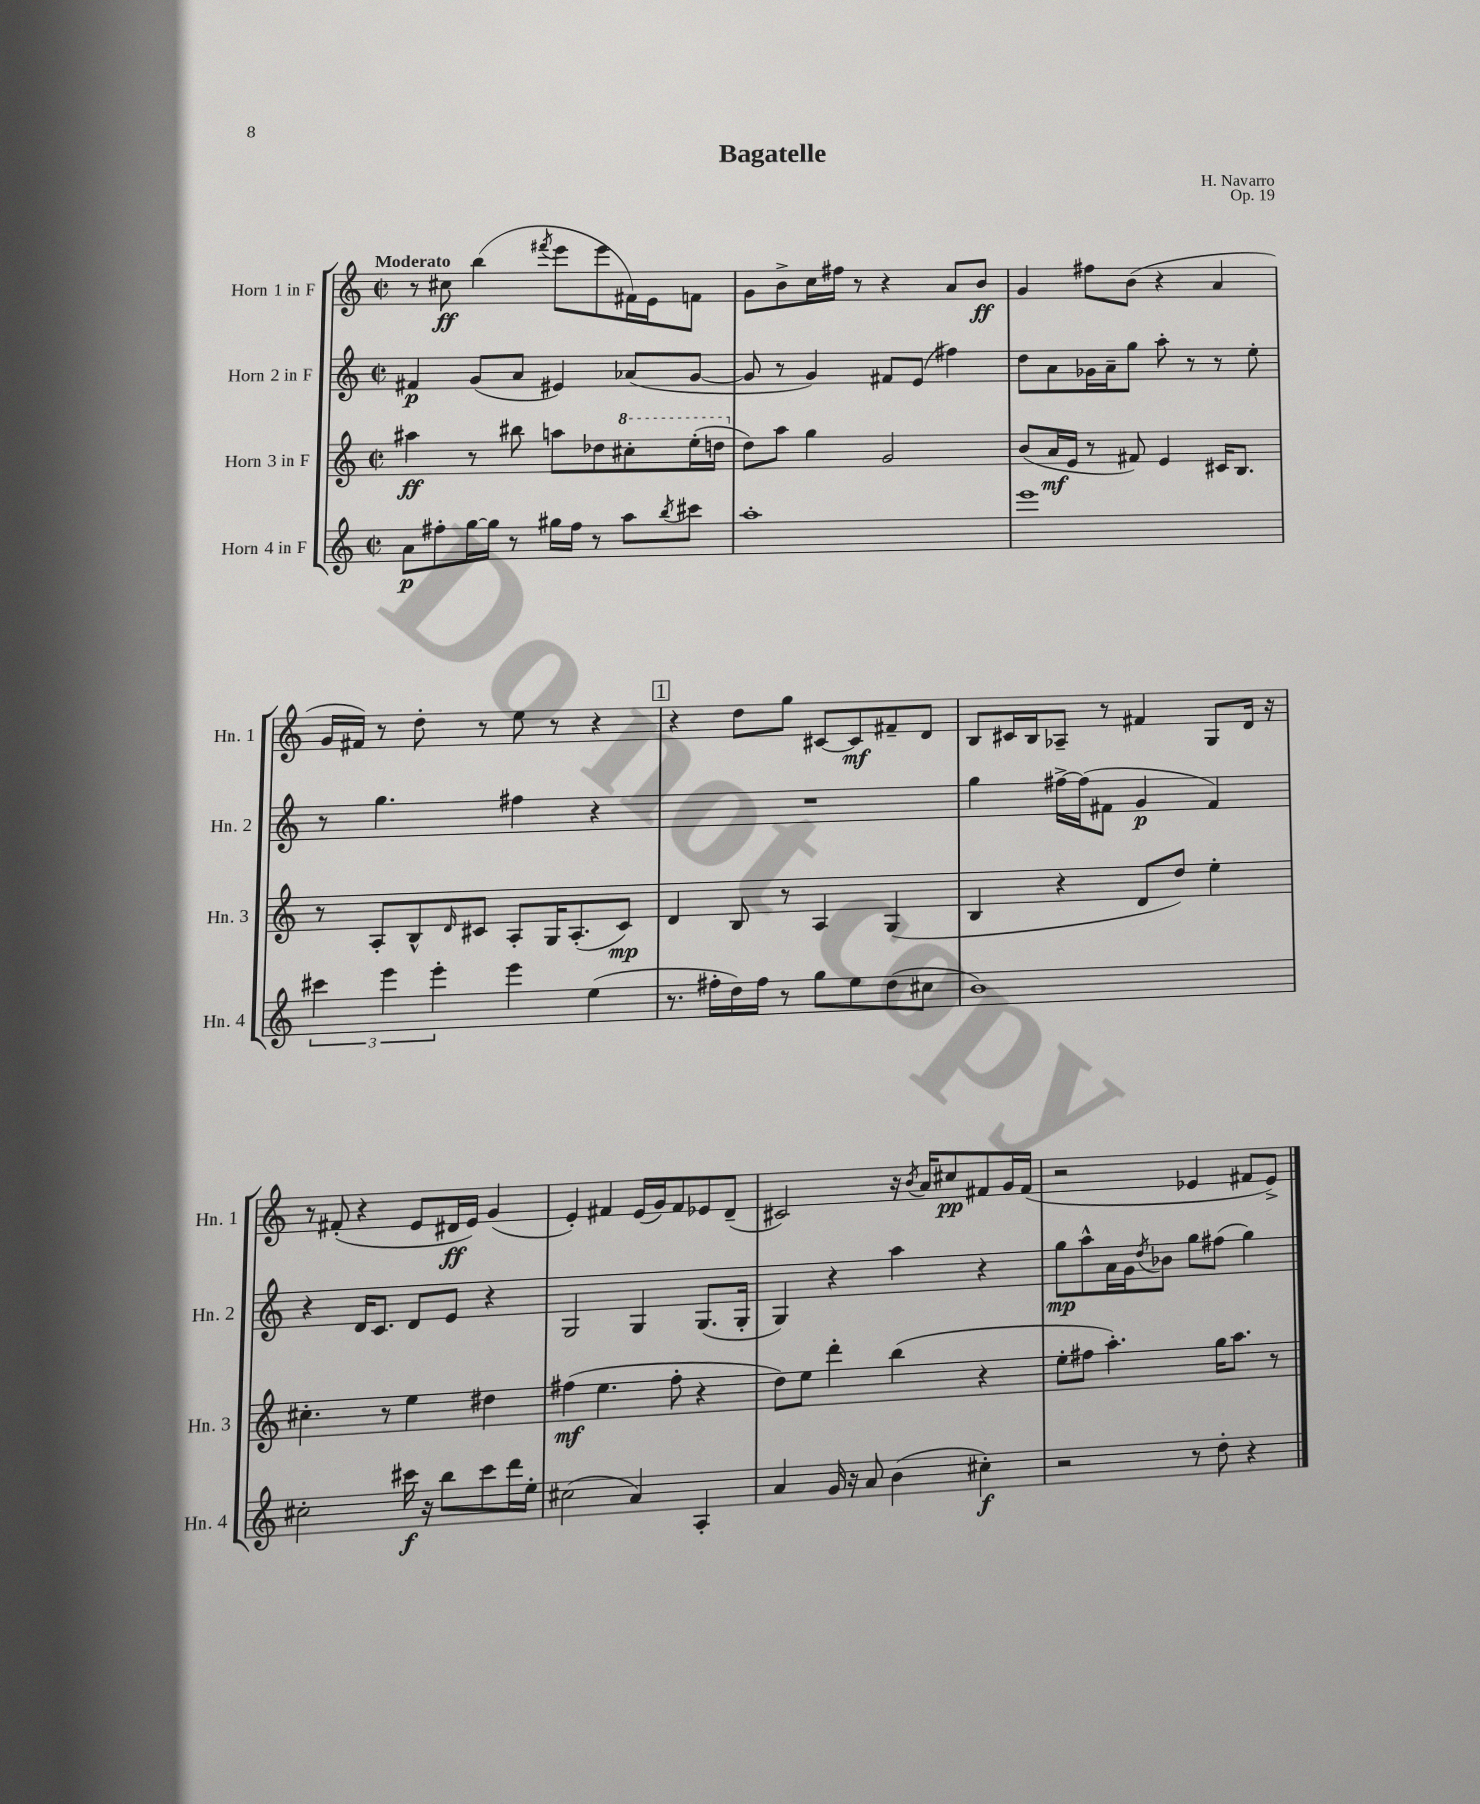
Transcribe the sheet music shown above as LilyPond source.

\header { title = "Bagatelle" composer = "H. Navarro" opus = "Op. 19" }
<<
\new StaffGroup <<
\new Staff = "s0" \with { instrumentName = "Horn 1 in F" shortInstrumentName = "Hn. 1" } {
    \clef treble \key c \major \defaultTimeSignature \time 2/2 \tempo "Moderato"
    r8 cis''8\ff b''4( \acciaccatura { fis'''8 } e'''8 e'''8 fis'16) e'16 f'8 |
    g'8 b'8-> c''16 fis''16 r8 r4 a'8 b'8\ff |
    g'4 fis''8 b'8( r4 a'4 |
    g'16 fis'16) r8 d''8-. r8 e''8 r8 r4 |
    \mark \markup { \box "1" } r4 d''8 g''8 cis'8~ cis'8\mf fis'8-- d'8 |
    b8 cis'16 b16 aes8-- r8 fis'4 g8 d'16 r16 |
    r8 fis'8-.( r4 e'8 dis'16\ff e'16) g'4( |
    e'4-.) fis'4 e'16( g'16) fis'8 ees'8 d'8--( |
    cis'2) r16 \acciaccatura { b'8 } a'16 cis''8\pp fis'8 g'16 fis'16( |
    r2 ees'4 fis'8 ees'8->) \bar "|." |
}
\new Staff = "s1" \with { instrumentName = "Horn 2 in F" shortInstrumentName = "Hn. 2" } {
    \clef treble \key c \major \defaultTimeSignature \time 2/2
    fis'4\p g'8( a'8 eis'4) aes'8( g'8~ |
    g'8 r8 g'4) fis'8 e'8( fis''4) |
    d''8 a'8 ges'16 a'16-- g''8 a''8-. r8 r8 e''8-. |
    r8 g''4. fis''4 r4 |
    \mark \markup { \box "1" } R1 |
    g''4 fis''16~-> fis''16( fis'8 g'4\p fis'4) |
    r4 d'16 c'8. d'8 e'8 r4 |
    g2 g4 g8.( g16-. |
    g4) r4 a''4 r4 |
    g''8\mp a''8-^ a'16 g'16 \acciaccatura { d''8 } bes'8 g''8 fis''8( g''4) \bar "|." |
}
\new Staff = "s2" \with { instrumentName = "Horn 3 in F" shortInstrumentName = "Hn. 3" } {
    \clef treble \key c \major \defaultTimeSignature \time 2/2
    ais''4\ff r8 bis''8 a''8 des''8 \ottava #1 cis'''8-. e'''16-.( d'''!16 \ottava #0 |
    d''8) a''8 g''4 g'2 |
    b'8( a'16\mf e'16 r8 fis'8) e'4 cis'16 b8. |
    r8 a8-. b8-^ \grace { d'16 } cis'8 a8-. g16 a8.-.( cis'8\mp) |
    \mark \markup { \box "1" } d'4 b8 r8 a4 g4( |
    b4 r4 d'8 d''8) e''4-. |
    cis''4.-. r8 e''4 dis''4 |
    fis''4\mf( e''4. fis''8-. r4 |
    d''8) e''8 d'''4-. b''4( r4 |
    e''8-. fis''8 a''4.-.) g''16 a''8. r8 \bar "|." |
}
\new Staff = "s3" \with { instrumentName = "Horn 4 in F" shortInstrumentName = "Hn. 4" } {
    \clef treble \key c \major \defaultTimeSignature \time 2/2
    a'8\p fis''8-. g''16~ g''16 r8 gis''16 fis''16 r8 a''8 \acciaccatura { b''8 } cis'''8 |
    a''1-. |
    e'''1 |
    \tuplet 3/2 { cis'''4 e'''4 e'''4-. } e'''4 e''4( |
    \mark \markup { \box "1" } r8. fis''16-. d''16) fis''16 r8 g''8 e''8 d''8( cis''8 |
    b'1) |
    cis''2-. cis'''16\f r16 b''8 cis'''8 d'''16 e''16-. |
    cis''2( a'4) a4-. |
    a'4 g'16 r16 a'8 b'4( cis''4-.\f) |
    r2 r8 d''8-. r4 \bar "|." |
}
>>
>>
\layout { \context { \Score \remove "Bar_number_engraver" } }
